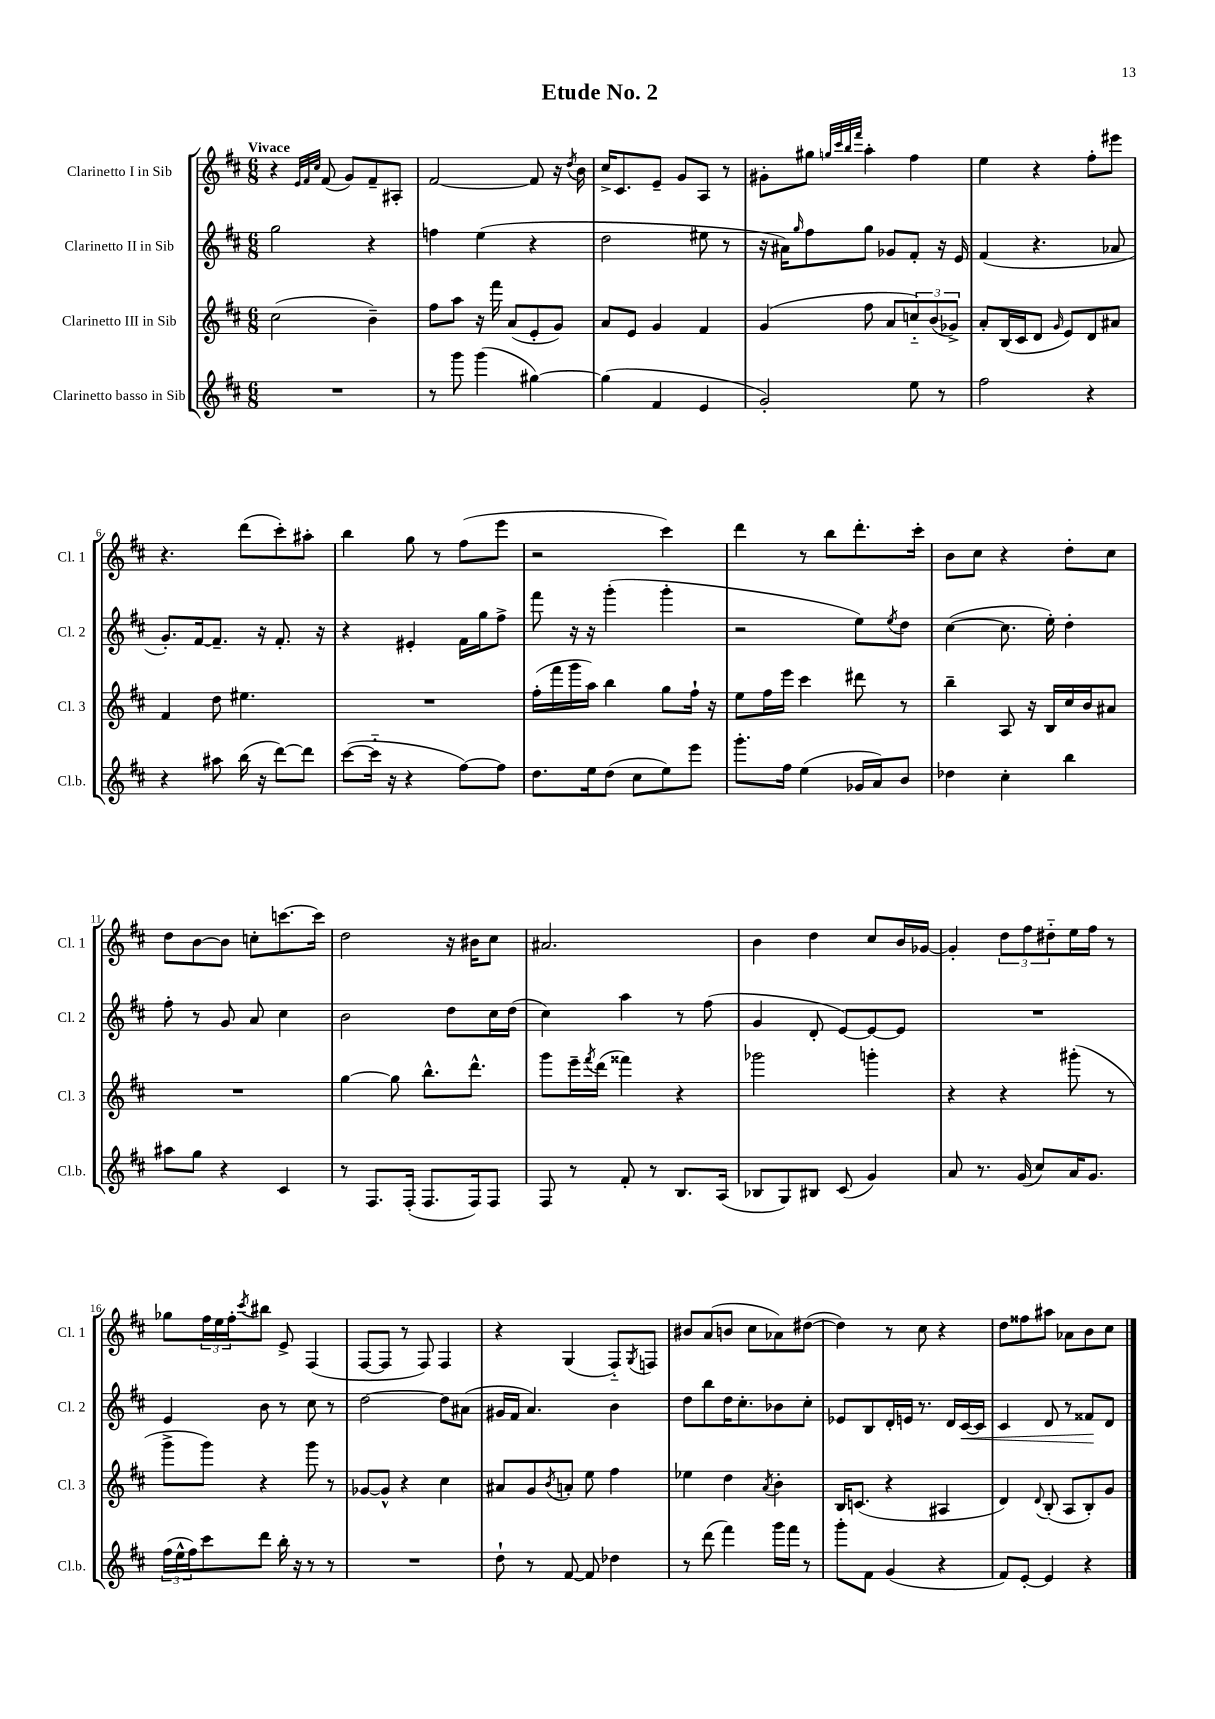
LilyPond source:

\header { title = "Etude No. 2" }
<<
\new StaffGroup <<
\new Staff = "s0" \with { instrumentName = "Clarinetto I in Sib" shortInstrumentName = "Cl. 1" } {
    \clef treble \key d \major \numericTimeSignature \time 6/8 \tempo "Vivace"
    r4 \grace { e'32 fis'32 cis''32 } fis'8( g'8) fis'8-- ais8-. |
    fis'2~ fis'8 r16 \acciaccatura { d''8 } b'16 |
    cis''16-> cis'8. e'8-- g'8 a8 r8 |
    gis'8-. gis''8 \grace { g''32 cis'''32 b''32 fis'''32 } a''4-. fis''4 |
    e''4 r4 fis''8-. eis'''8 |
    r4. d'''8( cis'''8-.) ais''8-. |
    b''4 g''8 r8 fis''8( e'''8 |
    r2 cis'''4) |
    d'''4 r8 b''8 d'''8.-. cis'''16-. |
    b'8 cis''8 r4 d''8-. cis''8 |
    d''8 b'8~ b'8 c''8-. c'''8.~ c'''16 |
    d''2 r16 bis'16 cis''8 |
    ais'2. |
    b'4 d''4 cis''8 b'16 ges'16~ |
    ges'4-. \tuplet 3/2 { d''8 fis''8 dis''8-_ } e''16 fis''16 r8 |
    ges''8 \tuplet 3/2 { fis''16 e''16 fis''16-. } \acciaccatura { cis'''8 } bis''8 e'8-> fis4( |
    fis8~ fis8 r8 fis8) fis4 |
    r4 g4( fis8-_) \acciaccatura { g8 } f8 |
    bis'8 a'8( b'8 cis''8 aes'8) dis''8~( |
    dis''4) r8 cis''8 r4 |
    d''8 fisis''8 ais''8 aes'8 b'8 cis''8 \bar "|." |
}
\new Staff = "s1" \with { instrumentName = "Clarinetto II in Sib" shortInstrumentName = "Cl. 2" } {
    \clef treble \key d \major \numericTimeSignature \time 6/8
    g''2 r4 |
    f''4 e''4( r4 |
    d''2 eis''8 r8 |
    r16 ais'16) \grace { g''16 } fis''8 g''8 ges'8 fis'8-. r16 e'16 |
    fis'4( r4. aes'8 |
    g'8.-.) fis'16~ fis'8.-- r16 fis'8.-. r16 |
    r4 eis'4-. fis'16 g''16 fis''8-> |
    fis'''8 r16 r16 g'''4-.( g'''4-. |
    r2 e''8) \acciaccatura { e''8 } d''8 |
    cis''4~( cis''8. e''16-.) d''4-. |
    fis''8-. r8 g'8 a'8 cis''4 |
    b'2 d''8 cis''16 d''16( |
    cis''4) a''4 r8 fis''8( |
    g'4 d'8-. e'8~) e'8~ e'8 |
    R2. |
    e'4 b'8 r8 cis''8 r8 |
    d''2~ d''8 ais'8( |
    gis'16 fis'16 a'4.) b'4 |
    d''8 b''8 d''16 cis''8.-. bes'8 cis''8-. |
    ees'8 b8 d'16-. e'16 r8. d'16 cis'16~\< cis'16 |
    cis'4 d'8 r8 fisis'8\! d'8 \bar "|." |
}
\new Staff = "s2" \with { instrumentName = "Clarinetto III in Sib" shortInstrumentName = "Cl. 3" } {
    \clef treble \key d \major \numericTimeSignature \time 6/8
    cis''2( b'4--) |
    fis''8 a''8 r16 fis'''16 a'8( e'8-. g'8) |
    a'8 e'8 g'4 fis'4 |
    g'4( fis''8 a'8 \tuplet 3/2 { c''8-_) b'8( ges'8->) } |
    a'8-. b16( cis'16 d'8 \grace { g'16 } e'8) d'8 ais'8 |
    fis'4 d''8 eis''4. |
    R2. |
    fis''16-.( fis'''16 g'''16 a''16) b''4 g''8 fis''16-! r16 |
    e''8 fis''16 e'''16 cis'''4 dis'''8 r8 |
    b''4-- a8 r16 b16 cis''16 b'16 ais'8 |
    R2. |
    g''4~ g''8 b''8.-^ d'''8.-^ |
    g'''8 e'''16-- \acciaccatura { fis'''8 } d'''16( fisis'''4) r4 |
    ges'''2 g'''4-. |
    r4 r4 gis'''8-.( r8 |
    g'''8-> g'''8) r4 g'''8 r8 |
    ges'8~ ges'8-^ r4 cis''4 |
    ais'8 g'8 \acciaccatura { b'8 } a'8-. e''8 fis''4 |
    ees''4 d''4 \acciaccatura { a'8 } b'4-. |
    b16 c'8.( r4 ais4 |
    d'4) \appoggiatura { d'8 } b8-.( a8 b8-.) g'8 \bar "|." |
}
\new Staff = "s3" \with { instrumentName = "Clarinetto basso in Sib" shortInstrumentName = "Cl.b." } {
    \clef treble \key d \major \numericTimeSignature \time 6/8
    R2. |
    r8 g'''8 g'''4( gis''4~) |
    gis''4( fis'4 e'4 |
    g'2-.) e''8 r8 |
    fis''2 r4 |
    r4 ais''8 b''16( r16 d'''8~) d'''8 |
    cis'''8~( cis'''16-_ r16 r4 fis''8~) fis''8 |
    d''8. e''16 d''8( cis''8 e''8) e'''8 |
    g'''8.-. fis''16 e''4( ges'16 a'16) b'8 |
    des''4 cis''4-. b''4 |
    ais''8 g''8 r4 cis'4 |
    r8 fis8. fis16-.( fis8. fis16) fis8 |
    fis8 r8 fis'8-. r8 b8. a16( |
    bes8 g8) bis8 cis'8( g'4) |
    a'8 r8. g'16( cis''8) a'16 g'8. |
    \tuplet 3/2 { fis''16( e''16-^ fis''16) } cis'''8 d'''8 b''16-. r16 r8 r8 |
    R2. |
    d''8-! r8 fis'8~ fis'8 des''4 |
    r8 d'''8( fis'''4) g'''16 fis'''16 r8 |
    g'''8-. fis'8 g'4( r4 |
    fis'8) e'8~-. e'4 r4 \bar "|." |
}
>>
>>
